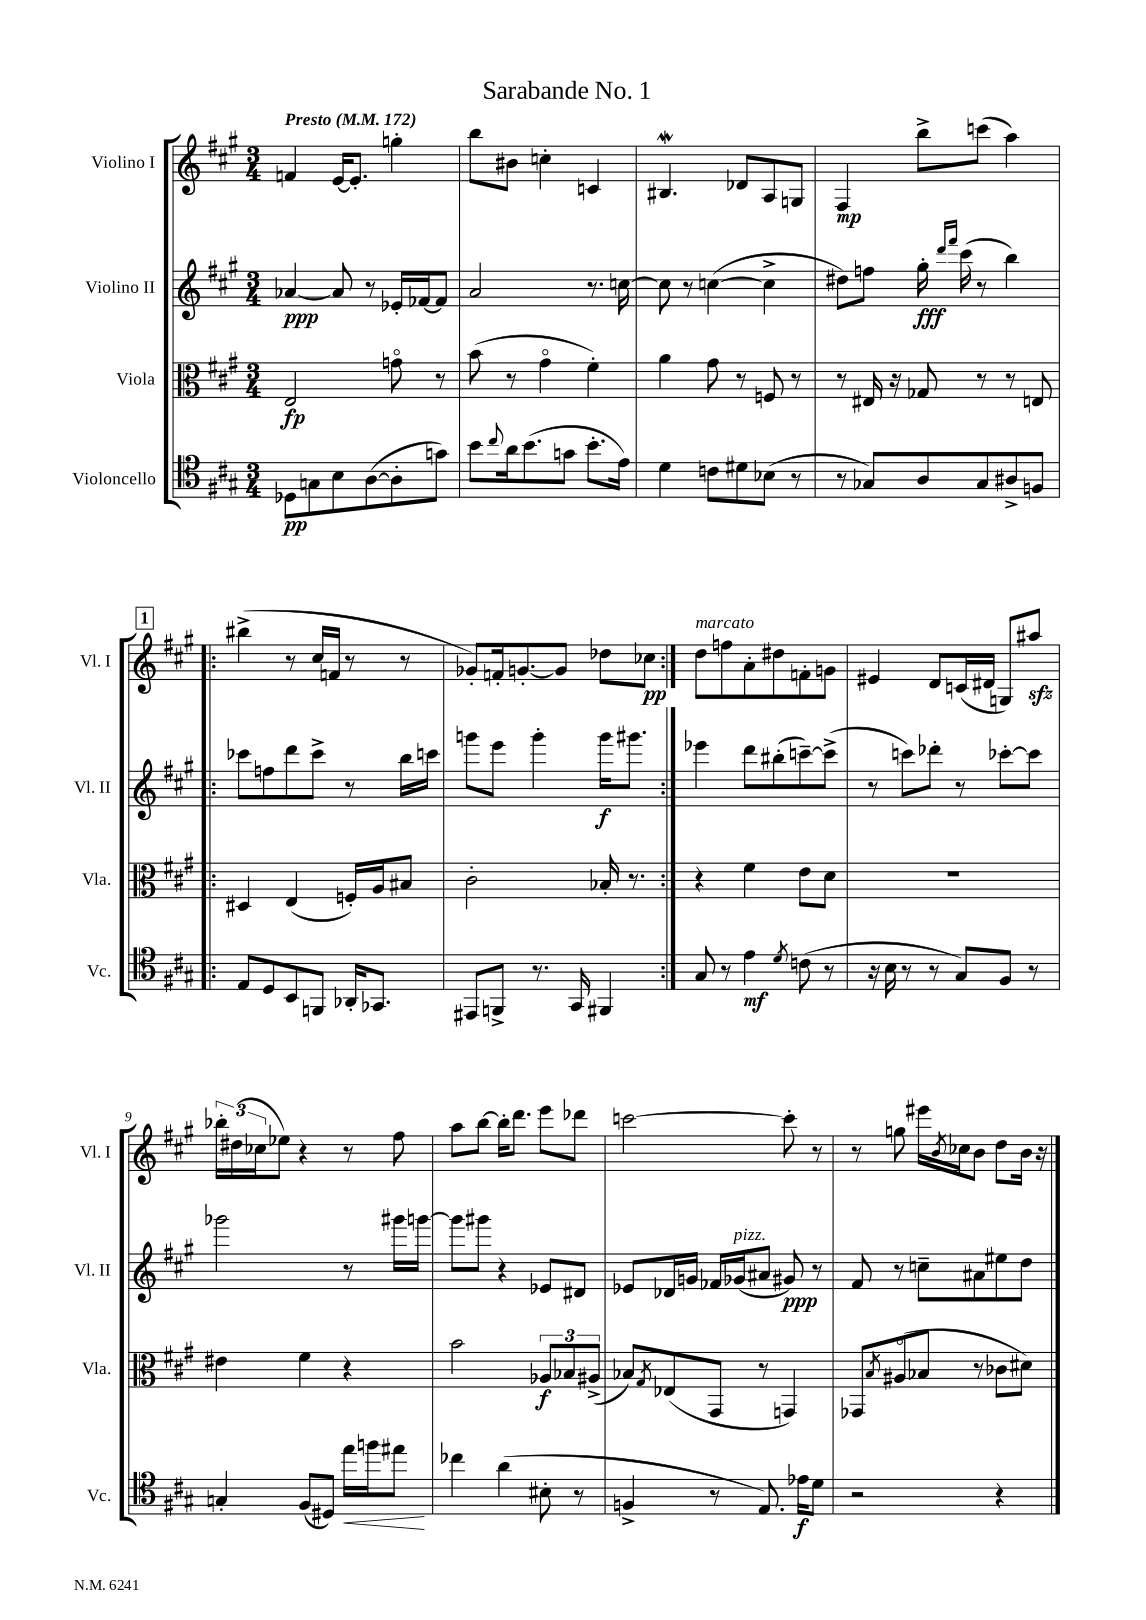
\header { title = "Sarabande No. 1" }
<<
\new StaffGroup <<
\new Staff = "s0" \with { instrumentName = "Violino I" shortInstrumentName = "Vl. I" } {
    \clef treble \key a \major \numericTimeSignature \time 3/4 \tempo "Presto" 4 = 172
    f'4 e'16~ e'8.-. g''4-. |
    b''8 bis'8 c''4-. c'4 |
    bis4.\mordent des'8 a8 g8 |
    fis4\mp b''8-> c'''8( a''4) |
    \repeat volta 2 { \mark \markup { \box "1" } bis''4->( r8 cis''16 f'16 r8 r8 |
    ges'8-.) f'16-. g'8.~-. g'8 des''8 ces''8\pp | }
    d''8^\markup { \italic "marcato" } f''8 a'8-. dis''8 f'8-. g'8 |
    eis'4 d'8 c'16( dis'16 g8) ais''8\sfz |
    \tuplet 3/2 { bes''16-. dis''16( ces''16 } ees''8) r4 r8 fis''8 |
    a''8 b''8~ b''16-. d'''8. e'''8 des'''8 |
    c'''2~ c'''8-. r8 |
    r8 g''8 eis'''16 \acciaccatura { b'8 } ces''16 b'8 d''8 b'16 r16 \bar "|." |
}
\new Staff = "s1" \with { instrumentName = "Violino II" shortInstrumentName = "Vl. II" } {
    \clef treble \key a \major \numericTimeSignature \time 3/4
    aes'4~\ppp aes'8 r8 ees'16-. fes'16~ fes'8 |
    a'2 r8. c''16~ |
    c''8 r8 c''4~( c''4-> |
    dis''8) f''8 gis''16-.\fff \grace { d'''16 fis'''16 } cis'''16( r8 b''4) |
    \repeat volta 2 { \mark \markup { \box "1" } ces'''8 f''8 d'''8 ces'''8-> r8 b''16 c'''16 |
    g'''8 e'''8 g'''4-. g'''16\f gis'''8. | }
    ees'''4 d'''8 bis''8-.( c'''8~--) c'''8->( |
    r8 c'''8) des'''8-. r8 ces'''8~-. ces'''8 |
    ges'''2 r8 gis'''16 g'''16~ |
    g'''8 gis'''8 r4 ees'8 dis'8 |
    ees'8 des'16 g'16 fes'16 ges'16^\markup { \italic "pizz." }( ais'8 gis'8\ppp) r8 |
    fis'8 r8 c''8-- ais'8 eis''8 d''8 \bar "|." |
}
\new Staff = "s2" \with { instrumentName = "Viola" shortInstrumentName = "Vla." } {
    \clef alto \key a \major \numericTimeSignature \time 3/4
    e2\fp g'8\flageolet r8 |
    b'8( r8 gis'4\flageolet fis'4-.) |
    a'4 gis'8 r8 f8 r8 |
    r8 eis16 r16 ges8 r8 r8 e8 |
    \repeat volta 2 { \mark \markup { \box "1" } dis4 e4( f16-.) a16 bis8 |
    cis'2-. bes16-. r8. | }
    r4 fis'4 e'8 d'8 |
    R2. |
    eis'4 fis'4 r4 |
    b'2 \tuplet 3/2 { aes8\f bes8 ais8->( } |
    bes8) \acciaccatura { gis8 } ees8( gis,8 r8 g,4) |
    ges,8 \acciaccatura { b8 } ais8\flageolet( bes8 r8 ces'8 dis'8) \bar "|." |
}
\new Staff = "s3" \with { instrumentName = "Violoncello" shortInstrumentName = "Vc." } {
    \clef tenor \key a \major \numericTimeSignature \time 3/4
    des8\pp g8 b8 a8~( a8-. g'8) |
    b'8 \appoggiatura { cis''8 } a'16 b'8.( g'8 b'8.-. e'16) |
    d'4 c'8 dis'8 bes8( r8 |
    r8 ges8) a8 ges8 ais8-> f8 |
    \repeat volta 2 { \mark \markup { \box "1" } e8 d8 b,8 f,8 aes,16-. ges,8. |
    eis,8 f,8-> r8. gis,16 fis,4 | }
    gis8 r8 e'4\mf \acciaccatura { d'8 } c'8( r8 |
    r16 b16 r8 r8 gis8) fis8 r8 |
    g4-. fis8( dis8) e''16\< f''16 eis''8\! |
    ces''4 a'4( bis8-. r8 |
    f4-> r8 e8.) ees'16\f d'8 |
    r2 r4 \bar "|." |
}
>>
>>
